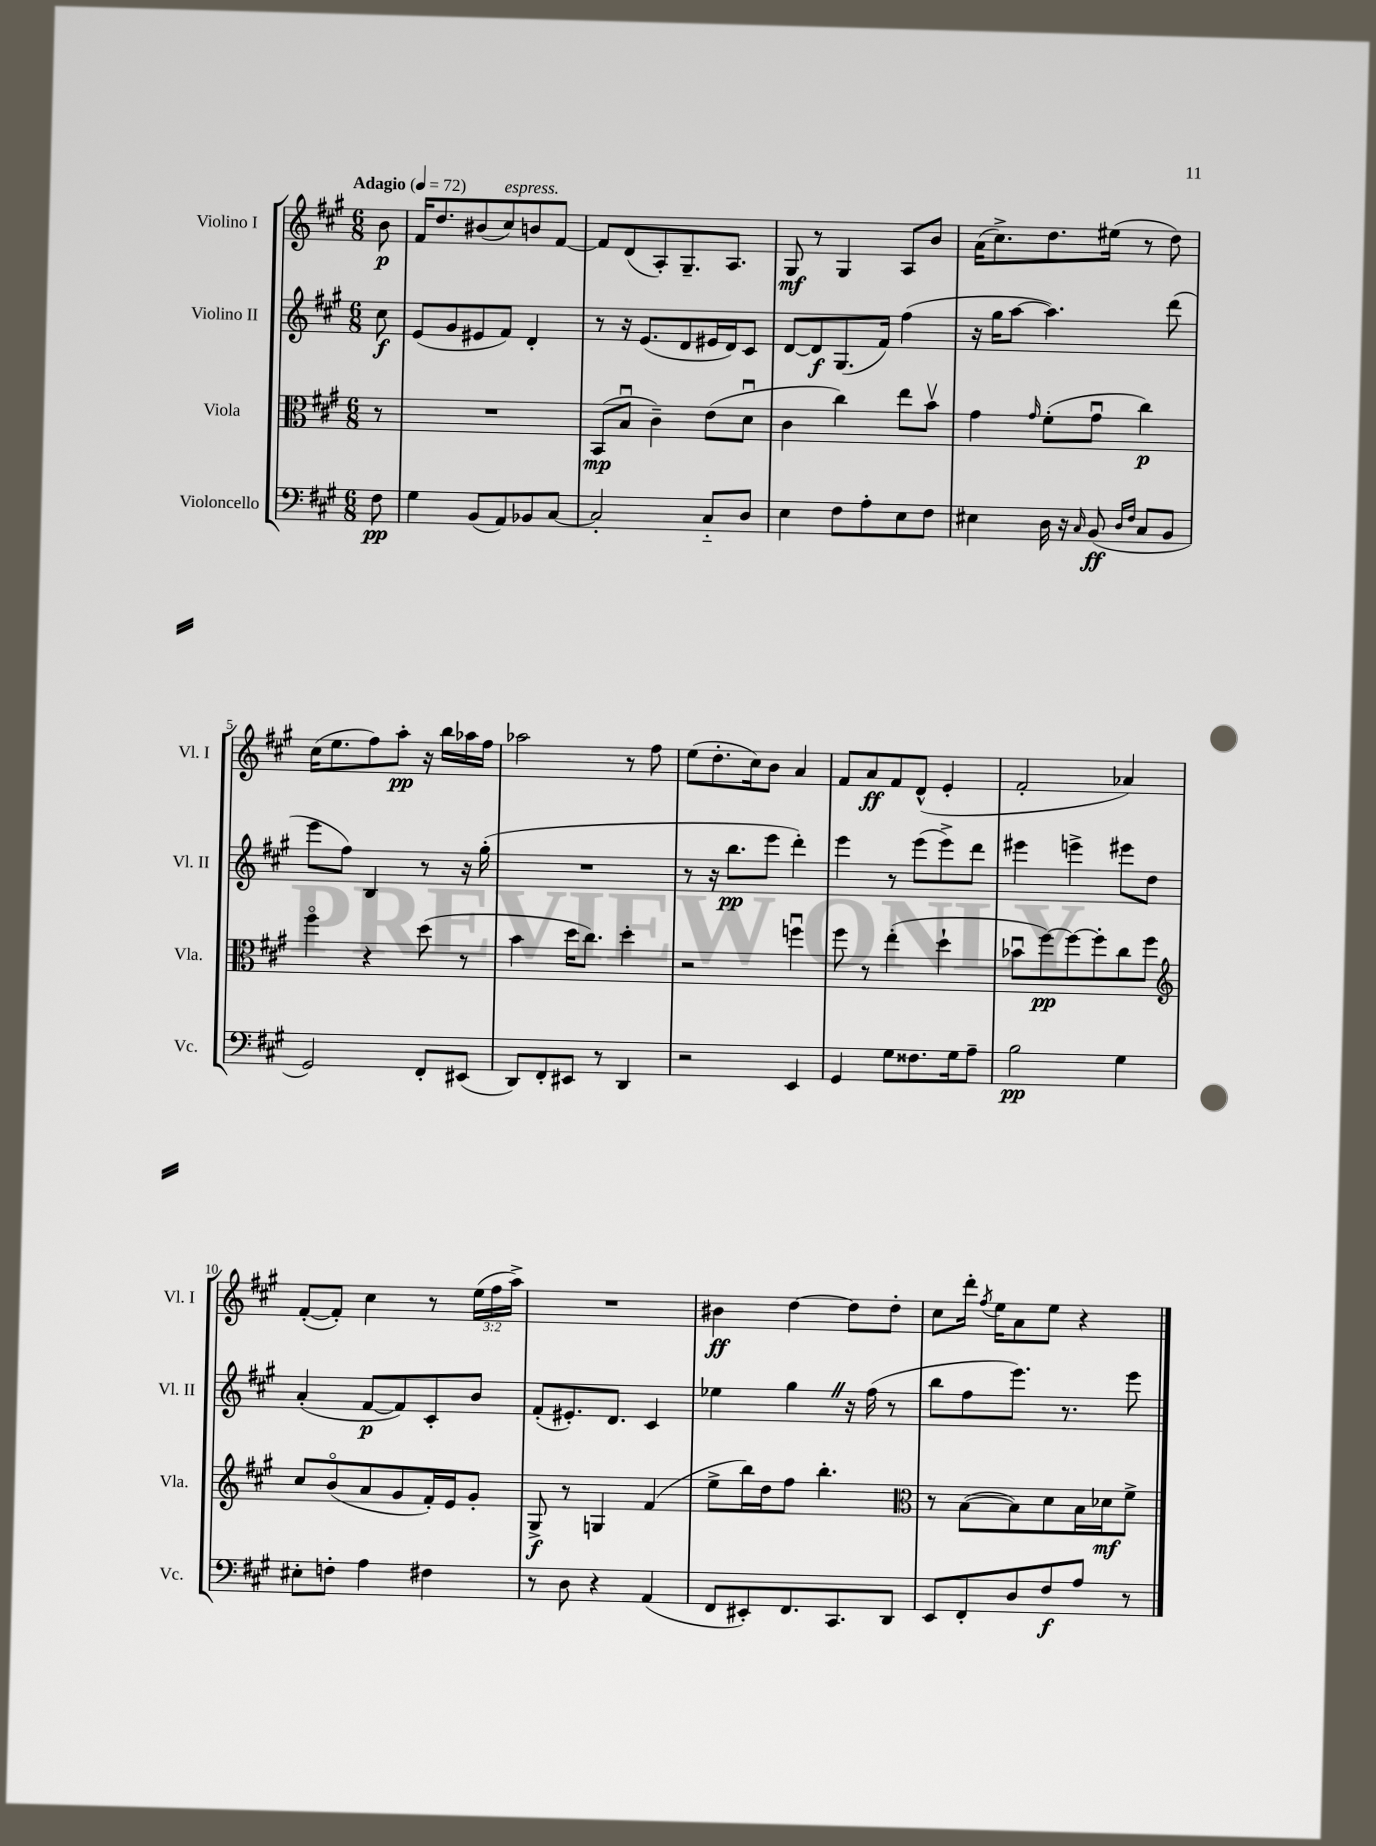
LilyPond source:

<<
\new StaffGroup <<
\new Staff = "s0" \with { instrumentName = "Violino I" shortInstrumentName = "Vl. I" } {
    \clef treble \key a \major \numericTimeSignature \time 6/8 \override Staff.TupletNumber.text = #tuplet-number::calc-fraction-text \partial 8 \tempo "Adagio" 4 = 72
    \autoBeamOff b'8\p |
    fis'16[ d''8. bis'8( cis''8^\markup { \italic "espress." }) b'8 fis'8]~ |
    fis'8[ d'8( a8-.) gis8.-- a8.] |
    gis8\mf r8 gis4 a8[ b'8] |
    a'16[( cis''8.->) d''8. eis''16]( r8 d''8) |
    cis''16[( e''8. fis''8) a''8]-.\pp r16 b''16[ aes''16 fis''16] |
    aes''2 r8 fis''8 |
    e''8[( d''8.-. cis''16) b'8] a'4 |
    fis'8[ a'8\ff fis'8 d'8]-^( e'4-. |
    fis'2-. aes'4) |
    fis'8[~-.( fis'8]-.) cis''4 r8 \tuplet 3/2 { e''16[( fis''16 a''16]->) } |
    R2. |
    bis'4\ff d''4~ d''8[ d''8]-. |
    cis''8[ d'''16]-. \acciaccatura { fis''8 } e''16[ a'8 e''8] r4 \bar "|." |
}
\new Staff = "s1" \with { instrumentName = "Violino II" shortInstrumentName = "Vl. II" } {
    \clef treble \key a \major \numericTimeSignature \time 6/8 \partial 8
    \autoBeamOff cis''8\f |
    e'8[( gis'8 eis'8 fis'8]) d'4-. |
    r8 r16 e'8.[( d'8 eis'16 d'16) cis'8] |
    d'8[~ d'8\f gis8.( fis'16]) fis''4( |
    r16 gis''16[ a''8]~ a''4.) d'''8( |
    e'''8[ fis''8]) b4 r8 r16 gis''16-.( |
    R2. |
    r8 r16 b''8.[\pp e'''8] d'''4-.) |
    e'''4 r8 e'''8[( e'''8->) d'''8] |
    eis'''4 e'''4-> eis'''8[ d''8] |
    a'4-.( fis'8[~\p fis'8) cis'8-. b'8] |
    fis'8[-.( eis'8.-.) d'8.] cis'4 |
    ees''4 gis''4 \once \override BreathingSign.text = \markup { \musicglyph "scripts.caesura.straight" } \breathe r16 fis''16( r8 |
    b''8[ fis''8 e'''8.]) r8. e'''8 \bar "|." |
}
\new Staff = "s2" \with { instrumentName = "Viola" shortInstrumentName = "Vla." } {
    \clef alto \key a \major \numericTimeSignature \time 6/8 \partial 8
    \autoBeamOff r8 |
    R2. |
    b,8[\mp( b8]\downbow cis'4--) e'8[( d'8]\downbow |
    cis'4 cis''4) e''8[ b'8]\upbow |
    gis'4 \grace { gis'16 } fis'8[-.( gis'8]\downbow cis''4\p) |
    fis''4\flageolet r4 d''8( r8 |
    b'4 d''16[ cis''8.]) d''4-. |
    r2 f''4\downbow |
    fis''8 r8 e''4-.( d''4-! |
    bes'8[\downbow fis''8~\pp) fis''8~ fis''8-. cis''8 fis''8] |
    \clef treble cis''8[ b'8\flageolet( a'8 gis'8 fis'16-.) e'16 gis'8]-. |
    gis8->\f r8 g4 fis'4( |
    e''8[-> b''16) d''16 fis''8] b''4.-. |
    \clef alto r8 b8[~( b8) d'8 b16 des'16\mf fis'8]-> \bar "|." |
}
\new Staff = "s3" \with { instrumentName = "Violoncello" shortInstrumentName = "Vc." } {
    \clef bass \key a \major \numericTimeSignature \time 6/8 \partial 8
    \autoBeamOff fis8\pp |
    gis4 b,8[( a,8) bes,8 cis8]~ |
    cis2-. cis8[-_ d8] |
    e4 fis8[ a8-. e8 fis8] |
    eis4 d16 r16 \grace { cis16 } b,8\ff( \grace { d16[ fis16] } cis8[ b,8] |
    gis,2) fis,8[-. eis,8]( |
    d,8[) fis,8-. eis,8] r8 d,4 |
    r2 e,4 |
    gis,4 gis8[ fisis8. gis16 a8]-- |
    b2\pp gis4 |
    eis8[-. f8]-. a4 fis4 |
    r8 d8 r4 a,4( |
    fis,8[ eis,8-.) fis,8. cis,8. d,8] |
    e,8[ fis,8-. d8 fis8\f a8] r8 \bar "|." |
}
>>
>>
